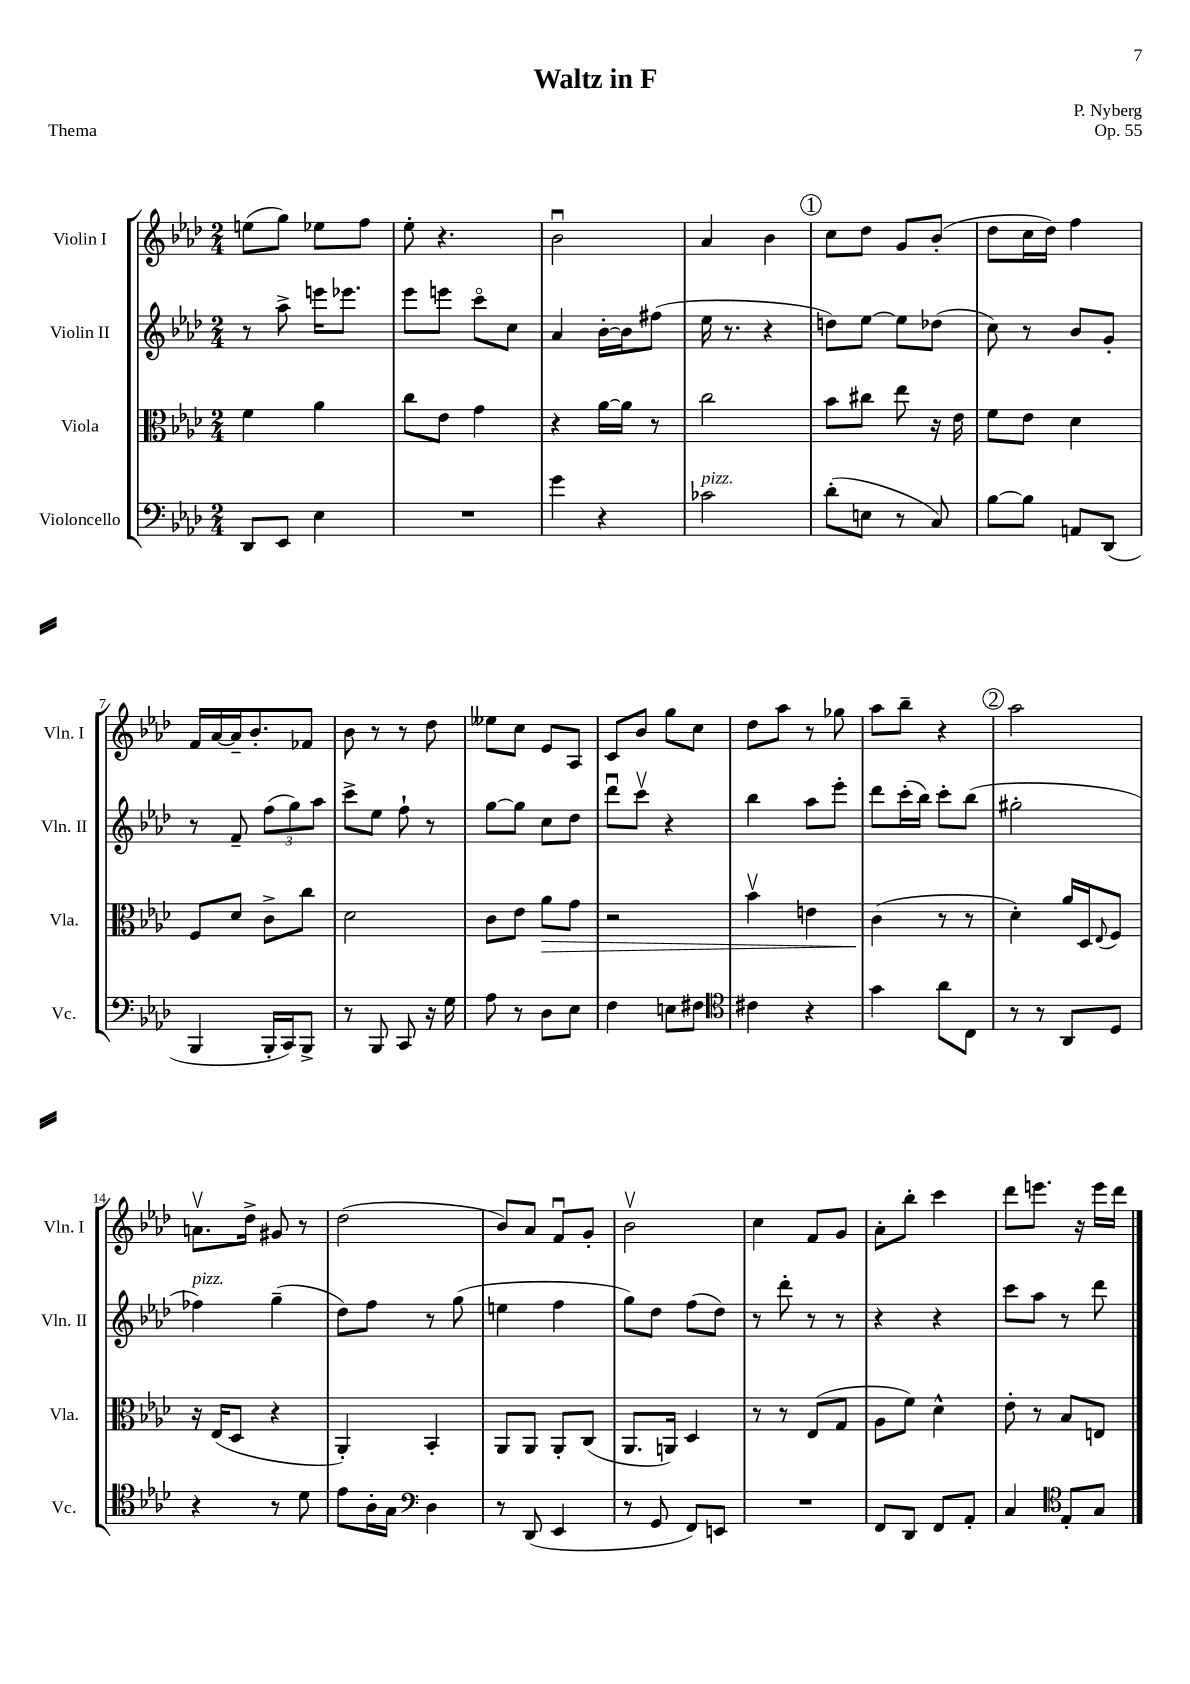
\header { title = "Waltz in F" composer = "P. Nyberg" opus = "Op. 55" piece = "Thema" }
<<
\new StaffGroup <<
\new Staff = "s0" \with { instrumentName = "Violin I" shortInstrumentName = "Vln. I" } {
    \clef treble \key aes \major \numericTimeSignature \time 2/4
    e''8( g''8) ees''8 f''8 |
    ees''8-. r4. |
    bes'2\downbow |
    aes'4 bes'4 |
    \mark \markup { \circle "1" } c''8 des''8 g'8 bes'8-.( |
    des''8 c''16 des''16) f''4 |
    f'16 aes'16~ aes'16-- bes'8.-. fes'8 |
    bes'8 r8 r8 des''8 |
    eeses''8 c''8 ees'8 aes8 |
    c'8 bes'8 g''8 c''8 |
    des''8 aes''8 r8 ges''8 |
    aes''8 bes''8-- r4 |
    \mark \markup { \circle "2" } aes''2 |
    a'8.\upbow des''16-> gis'8 r8 |
    des''2( |
    bes'8) aes'8 f'8\downbow g'8-. |
    bes'2\upbow |
    c''4 f'8 g'8 |
    aes'8-. bes''8-. c'''4 |
    des'''8 e'''8. r16 e'''16 des'''16 \bar "|." |
}
\new Staff = "s1" \with { instrumentName = "Violin II" shortInstrumentName = "Vln. II" } {
    \clef treble \key aes \major \numericTimeSignature \time 2/4
    r8 aes''8-> e'''16 ees'''8. |
    ees'''8 e'''8 c'''8\flageolet c''8 |
    aes'4 bes'16~-. bes'16 fis''8( |
    ees''16 r8. r4 |
    \mark \markup { \circle "1" } d''8) ees''8~ ees''8 des''8( |
    c''8) r8 bes'8 g'8-. |
    r8 f'8-- \tuplet 3/2 { f''8( g''8) aes''8 } |
    c'''8-> ees''8 f''8-! r8 |
    g''8~ g''8 c''8 des''8 |
    des'''8\downbow c'''8\upbow r4 |
    bes''4 aes''8 ees'''8-. |
    des'''8 c'''16-.( bes''16) c'''8-. bes''8( |
    \mark \markup { \circle "2" } gis''2-. |
    fes''4^\markup { \italic "pizz." }) g''4--( |
    des''8) f''8 r8 g''8( |
    e''4 f''4 |
    g''8) des''8 f''8( des''8) |
    r8 des'''8-. r8 r8 |
    r4 r4 |
    c'''8 aes''8 r8 des'''8 \bar "|." |
}
\new Staff = "s2" \with { instrumentName = "Viola" shortInstrumentName = "Vla." } {
    \clef alto \key aes \major \numericTimeSignature \time 2/4
    f'4 aes'4 |
    c''8 ees'8 g'4 |
    r4 aes'16~ aes'16 r8 |
    c''2 |
    \mark \markup { \circle "1" } bes'8 cis''8 ees''8 r16 ees'16 |
    f'8 ees'8 des'4 |
    f8 des'8 c'8-> c''8 |
    des'2 |
    c'8 ees'8 aes'8\> g'8 |
    r2 |
    bes'4\upbow e'4 |
    c'4\!( r8 r8 |
    \mark \markup { \circle "2" } des'4-.) aes'16 des16 \appoggiatura { ees8 } f8 |
    r16 ees16( des8 r4 |
    aes,4-.) bes,4-. |
    aes,8 aes,8 aes,8-. c8( |
    aes,8. a,16) des4 |
    r8 r8 ees8( g8 |
    aes8 f'8) des'4-^ |
    ees'8-. r8 bes8 e8 \bar "|." |
}
\new Staff = "s3" \with { instrumentName = "Violoncello" shortInstrumentName = "Vc." } {
    \clef bass \key aes \major \numericTimeSignature \time 2/4
    des,8 ees,8 ees4 |
    R2 |
    g'4 r4 |
    ces'2^\markup { \italic "pizz." } |
    \mark \markup { \circle "1" } des'8-.( e8 r8 c8) |
    bes8~ bes8 a,8 des,8( |
    bes,,4 bes,,16-. c,16) bes,,8-> |
    r8 bes,,8 c,8 r16 g16 |
    aes8 r8 des8 ees8 |
    f4 e8 fis8 |
    \clef tenor cis'4 r4 |
    g'4 aes'8 c8 |
    \mark \markup { \circle "2" } r8 r8 aes,8 des8 |
    r4 r8 des'8 |
    ees'8 aes16-. g16 \clef bass des4 |
    r8 des,8( ees,4 |
    r8 g,8 f,8) e,8 |
    R2 |
    f,8 des,8 f,8 aes,8-. |
    c4 \clef tenor ees8-. g8 \bar "|." |
}
>>
>>
